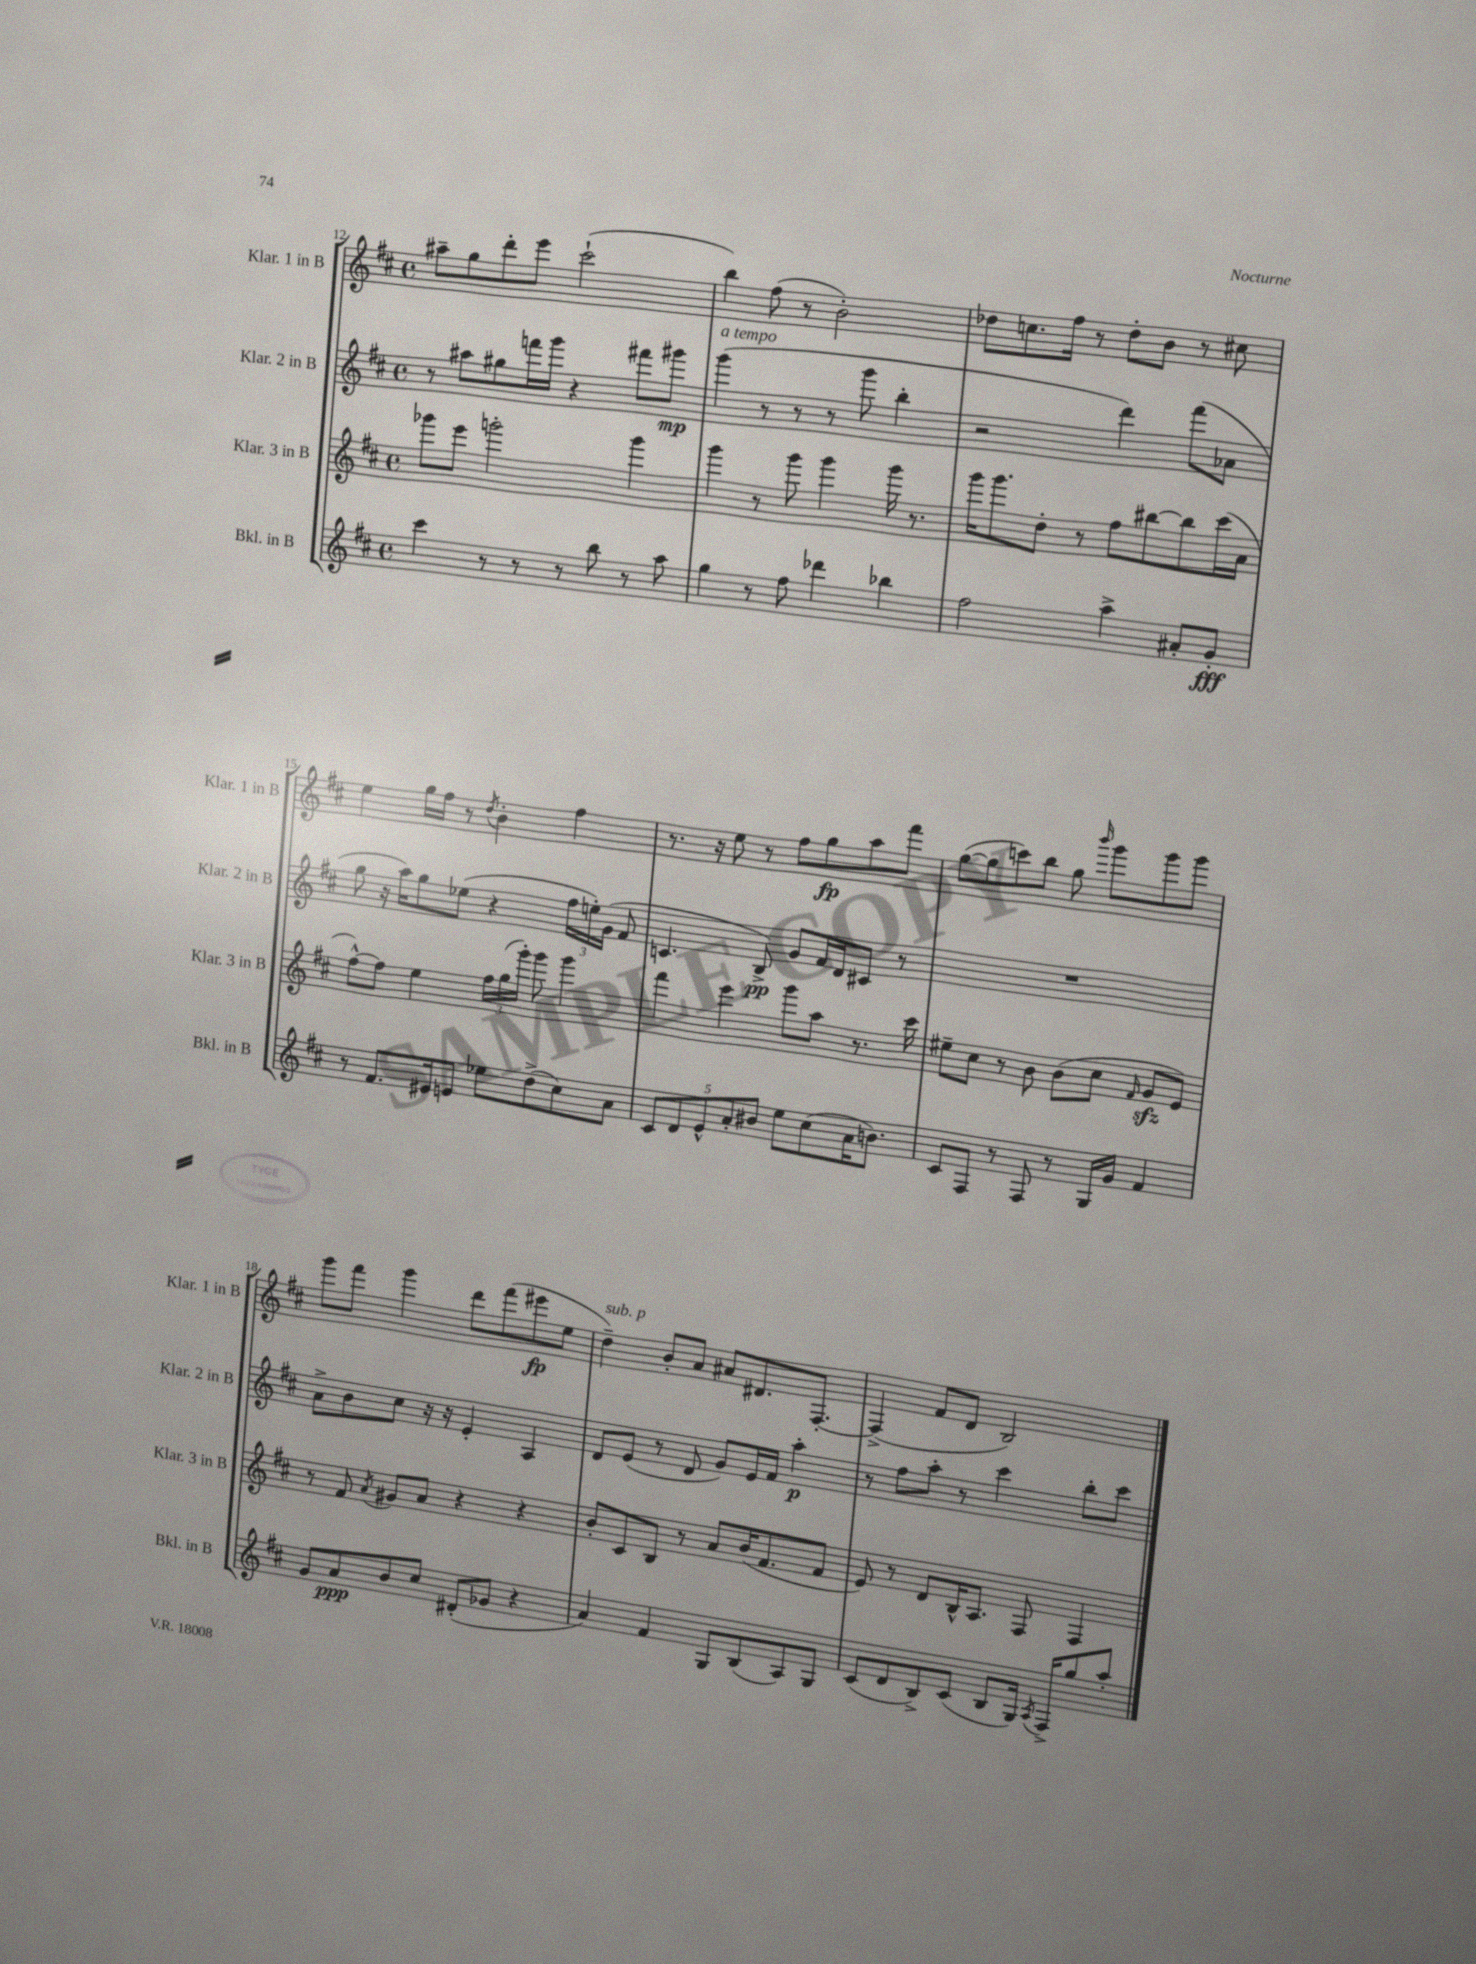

**kern	**dynam	**kern	**kern	**dynam	**kern	**dynam
*part4	*part4	*part3	*part2	*part2	*part1	*part1
*staff4	*staff4	*staff3	*staff2	*staff2	*staff1	*staff1
*I"Bkl. in B	*	*I"Klar. 3 in B	*I"Klar. 2 in B	*	*I"Klar. 1 in B	*
*I'Bkl. in B	*	*I'Klar. 3 in B	*I'Klar. 2 in B	*	*I'Klar. 1 in B	*
*clefG2	*	*clefG2	*clefG2	*	*clefG2	*
*k[f#c#]	*	*k[f#c#]	*k[f#c#]	*	*k[f#c#]	*
*M4/4	*	*M4/4	*M4/4	*	*M4/4	*
*met(c)	*	*met(c)	*met(c)	*	*met(c)	*
=12	=12	=12	=12	=12	=12	=12
4ccc#\	.	8ggg-X\L	8r	.	8aa#X~\L	.
.	.	8eee\J	8aa#X\L	.	8gg\	.
8r	.	2gggn'\	8gg#X\	.	8ddd'\	.
8r	.	.	16fffn\L	.	8eee\J	.
.	.	.	16ggg\JJ	.	.	.
8r	.	.	4r	.	(2ccc#`\	.
8bb\	.	.	.	.	.	.
8r	.	4ggg\	8fff#X\L	.	.	.
8aa\	.	.	8ggg#X\J	mp	.	.
=13	=13	=13	=13	=13	=13	=13
!	!	!	!LO:TX:a:i:t=a tempo	!	!	!
4gg\	.	4ggg\	(4ggg\	.	4bb\)	.
8r	.	8r	8r	.	(8ff#\	.
8ff#\	.	8ggg\	8r	.	8r	.
4ddd-X\	.	4ggg\	8r	.	2b'\)	.
.	.	.	8ggg\	.	.	.
4bb-X\	.	16ggg\	4bb'\	.	.	.
.	.	8.r	.	.	.	.
=14	=14	=14	=14	=14	=14	=14
2ff#\	.	16ggg\KL	2r	.	8dd-X\L	.
.	.	8.ggg\	.	.	.	.
.	.	.	.	.	8.ccn\	.
.	.	8dd'\J	.	.	.	.
.	.	.	.	.	16ff#\Jk	.
.	.	8r	.	.	8r	.
4aa^\	.	8ff#\L	4ddd\)	.	8dd-'\L	.
.	.	[8bb#X\	.	.	8b\J	.
8a#X'/L	.	8bb#\]	(8fff#\L	.	8r	.
8g'/J	fff	(16ccc#\L	8a-X\J	.	8cc#X\	.
.	.	16a\JJ	.	.	.	.
!!LO:LB:g=z
=15	=15	=15	=15	=15	=15	=15
8r	.	[8ff#^^\L)	8gg\	.	4ee\	.
8.f#/L	.	8ff#\J]	16r	.	.	.
.	.	.	16aa\KL)	.	.	.
.	.	4ee\	8gg\	.	16gg\LL	.
16e#X/k	.	.	.	.	16ff#\JJ	.
8en/J	.	.	(8ee-X\J	.	8r	.
.	.	.	.	.	8qdd/	.
8ee-X\L	.	24ff#\LL	4r	.	4b'\	.
.	.	(24gg\	.	.	.	.
.	.	24ggg'\JJ)	.	.	.	.
(8dd^\	.	8ggg\	.	.	.	.
8cc#\)	.	4ggg\	24ff#\LL	.	4ff#\	.
.	.	.	24een'\)	.	.	.
.	.	.	(24g\JJ	.	.	.
8a\J	.	.	8f#/	.	.	.
=16	=16	=16	=16	=16	=16	=16
10c#/L	.	4fff#\	4.cn/	.	8.r	.
10d/	.	.	.	.	.	.
.	.	.	.	.	16r	.
10e^^/	.	.	.	.	.	.
.	.	4eee\	.	.	8ee\	.
10a'/	.	.	.	.	.	.
.	.	.	8B^/)	pp	8r	.
10b#X/J	.	.	.	.	.	.
8ee\L	.	8ggg\L	8g/L	.	8ff#\L	.
(8cc#\	.	8aa\J	16f#/L	.	8gg\	fp
.	.	.	16d/J	.	.	.
16a\K	.	8.r	8c#X/J	.	8aa\	.
8.bn\J)	.	.	.	.	.	.
.	.	.	8r	.	8fff#\J	.
.	.	16ccc#\	.	.	.	.
=17	=17	=17	=17	=17	=17	=17
8c#/L	.	8ee#X~\L	1r	.	([8gg\L	.
8F#/J	.	8cc#\J	.	.	8gg\]	.
8r	.	8r	.	.	8cccn\)	.
8F#/	.	8b\	.	.	8bb\J	.
8r	.	(8b\L	.	.	8gg\	.
.	.	.	.	.	16qqbbb/	.
16G/LL	.	8cc#\J	.	.	8ggg\L	.
16g/JJ	.	.	.	.	.	.
.	.	16qqf#/	.	.	.	.
4f#/	.	8gzz/L	.	.	8ggg\	.
.	.	8e/J)	.	.	8ggg\J	.
!!LO:LB:g=z
=18	=18	=18	=18	=18	=18	=18
8g/L	.	8r	8a^\L	.	8ggg\L	.
8a/	ppp	8f#/	8b\	.	8fff#\J	.
.	.	8qa/	.	.	.	.
8b/	.	8g#X/L	8cc#\J	.	4ggg\	.
8cc#/J	.	8a/J	16r	.	.	.
.	.	.	16r	.	.	.
(8d#X'/L	.	4r	4e'/	.	8ddd\L	.
8g-X/J	.	.	.	.	(8fff#\	.
4r	.	4r	4A/	.	8eee#X\	fp
.	.	.	.	.	8ee\J	.
=19	=19	=19	=19	=19	=19	=19
!	!	!	!	!	!LO:TX:a:i:t=sub. p	!
4a/)	.	8b'/L	8d/L	.	4dd~\)	.
.	.	8c#/	(8e/J	.	.	.
4f#/	.	8B/J	8r	.	8b'/L	.
.	.	8r	8d/	.	8a/J	.
8G/L	.	8a/L	8g/L)	.	8a#X/L	.
(8B/	.	(16b/K	16e/L	.	8.d#X/	.
.	.	8.f#/	16f#/JJ	.	.	.
8A/)	.	.	4aa'\	p	.	.
.	.	.	.	.	[8.F#'/J	.
8G/J	.	8f#/J	.	.	.	.
=20	=20	=20	=20	=20	=20	=20
(8c#/L	.	8e/)	8r	.	(4F#^/]	.
8d/	.	8r	8ff#\L	.	.	.
8B^/)	.	8d/L	8aa'\J	.	8f#/L	.
(8c#/J	.	16B^^/K	8r	.	8d/J	.
.	.	8.A/J	.	.	.	.
8B/L	.	.	4ccc#\	.	2B/)	.
16G/Jk)	.	8F#/	.	.	.	.
8qA/	.	.	.	.	.	.
16F#^/KL	.	.	.	.	.	.
8gg/	.	4F#/	8bb'\L	.	.	.
8aa'/J	.	.	8ccc#\J	.	.	.
==	==	==	==	==	==	==
*-	*-	*-	*-	*-	*-	*-
